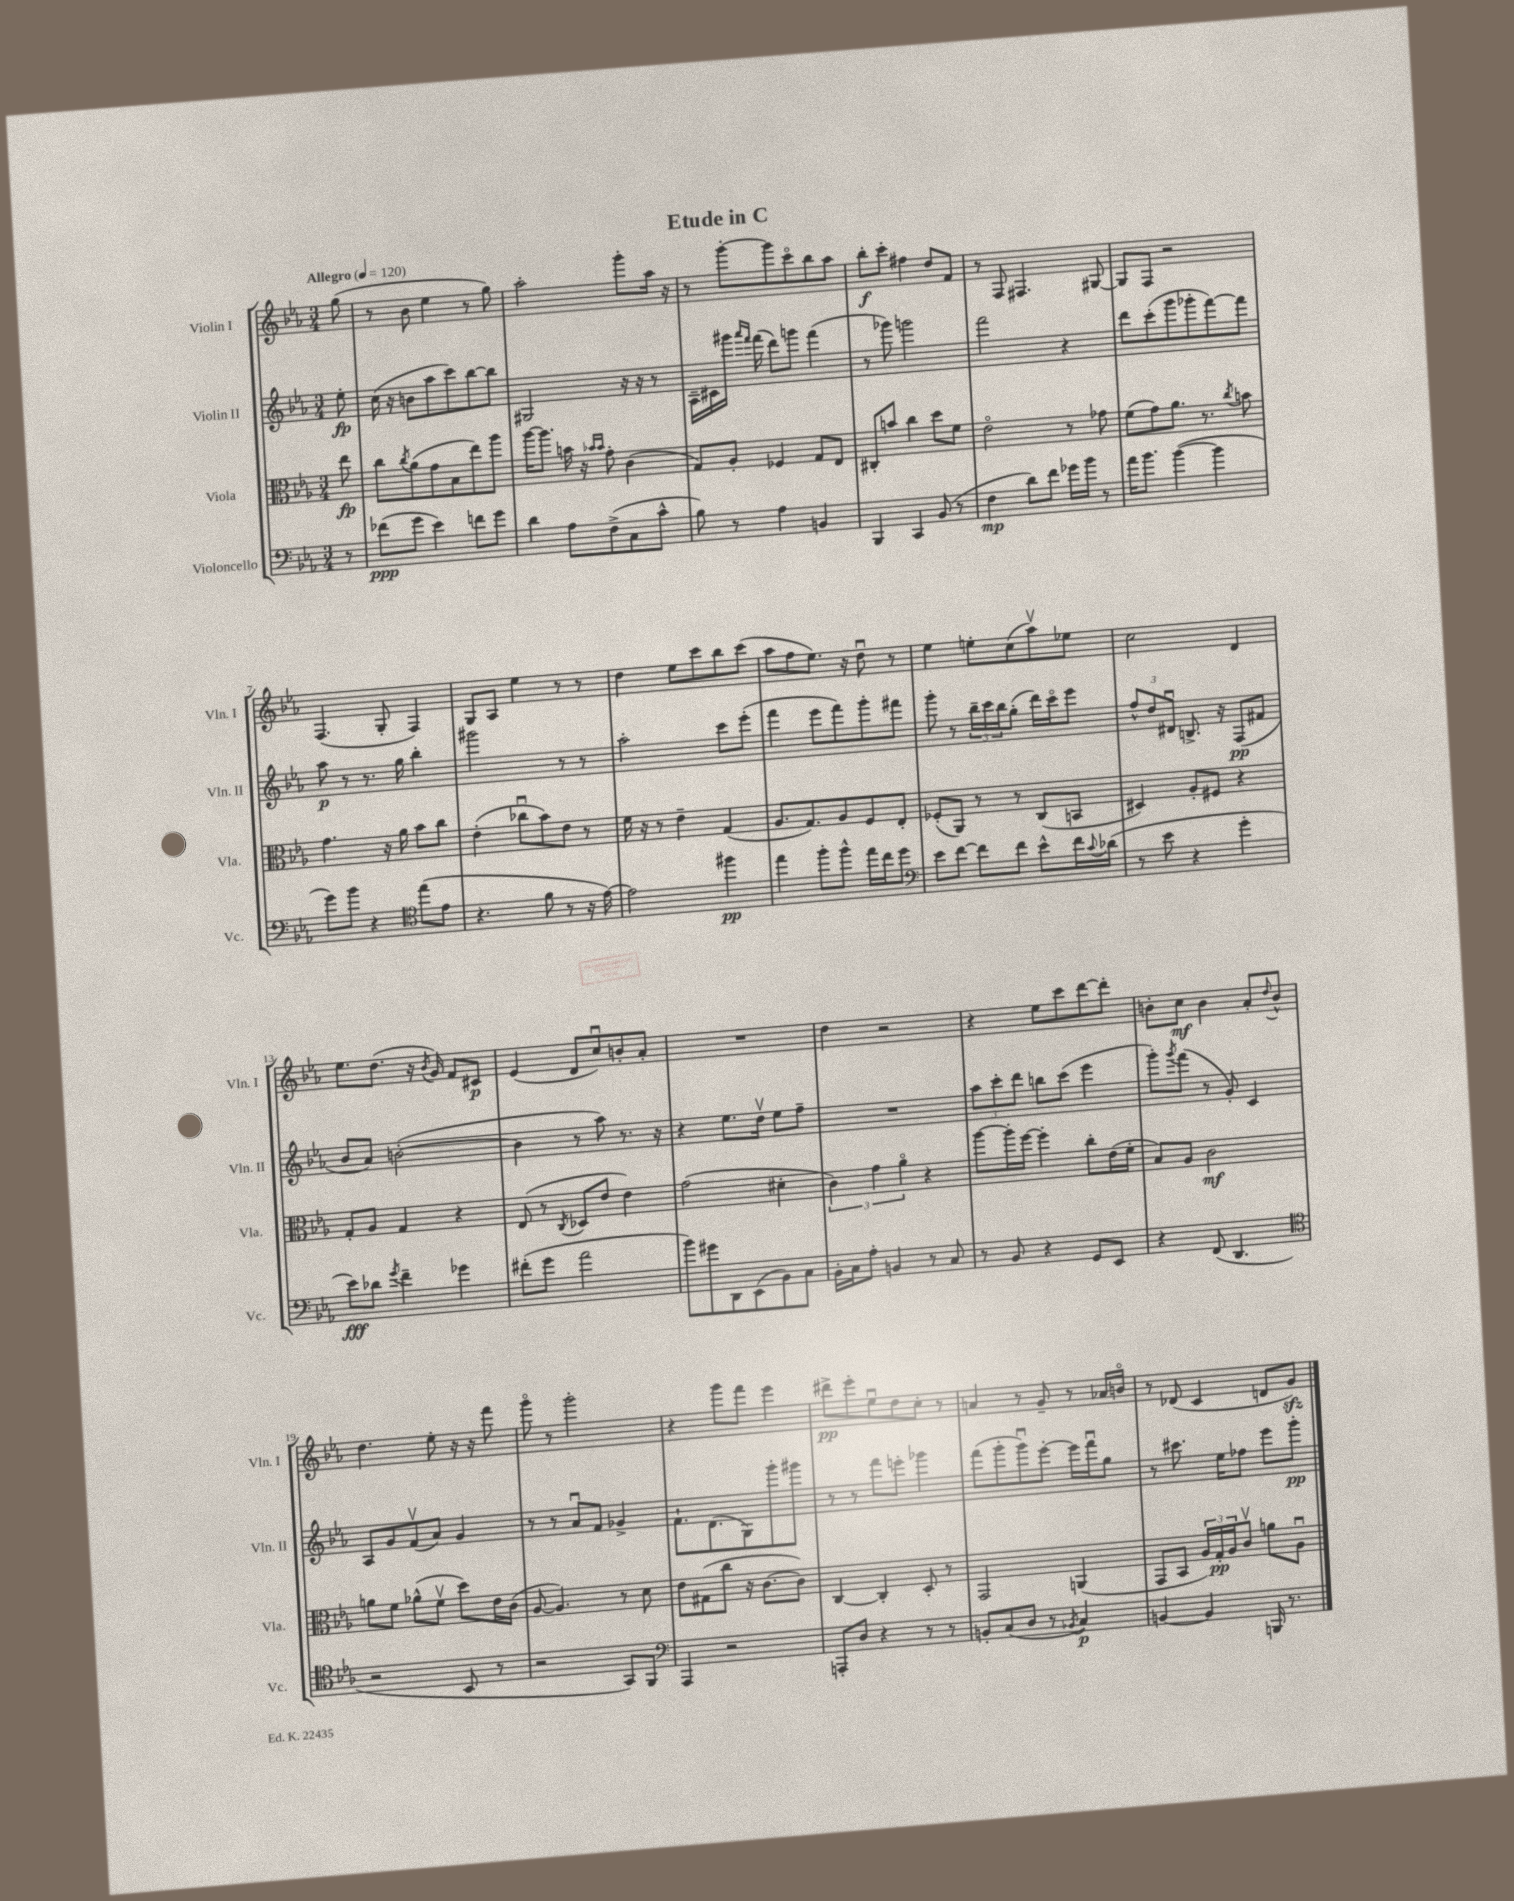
\header { title = "Etude in C" }
<<
\new StaffGroup <<
\new Staff = "s0" \with { instrumentName = "Violin I" shortInstrumentName = "Vln. I" } {
    \clef treble \key ees \major \numericTimeSignature \time 3/4 \partial 8 \tempo "Allegro" 4 = 120
    g''8( |
    r8 bes'8 ees''4 r8 g''8) |
    aes''2-. g'''8-. aes''16 r16 |
    r8 g'''8~-. g'''8 c'''8\flageolet bes''8 aes''8 |
    bes''8-.\f c'''8-. fis''4 d''8 f'8 |
    r8 f8 fis4. gis8~ |
    gis8 f8 r2 |
    f4.( g8-. f4) |
    g8 aes8 ees''4 r8 r8 |
    d''4 ees''8 c'''8 bes''8 c'''8( |
    aes''8 f''8 ees''8.) r16 d''8\downbow r8 |
    ees''4 e''8-. c''8( aes''8\upbow) ees''8 |
    c''2 d'4 |
    ees''8. d''8.( r16 \acciaccatura { bes'8 } g'16) f'8 cis'8\p |
    ees'4( d'8 c''8\downbow) b'8-. aes'8-. |
    R2. |
    d''4 r2 |
    r4 ees''8 c'''8 d'''8~ d'''8-. |
    b'8-. c''8\mf b'4 aes'8-. \appoggiatura { d''8 } b'8-^ |
    d''4. ees''8-. r16 r16 f'''8 |
    g'''8\flageolet r8 g'''2-. |
    r4 g'''8 f'''8 ees'''4 |
    dis'''8->\pp ees'''8-. ees''8\downbow d''8 c''8-. r8 |
    a'4 r8 g'8-- r8 aes'16 b'16\flageolet |
    r8 des'8( c'4 d'8 g'8\sfz) \bar "|." |
}
\new Staff = "s1" \with { instrumentName = "Violin II" shortInstrumentName = "Vln. II" } {
    \clef treble \key ees \major \numericTimeSignature \time 3/4 \partial 8
    ees''8-.\fp |
    c''16( r16 b'8 aes''8 c'''8) bes''8~ bes''8 |
    gis2 r16 r16 r8 |
    aes16-- cis'16 gis'''16 \grace { aes'''16 f'''16 } f'''16( d'''8) g'''8 f'''4( |
    r8 ges'''8) g'''2 |
    f'''2 r4 |
    d'''8 c'''8-.( g'''8 ges'''8-. f'''8~) f'''8 |
    aes''8\p r8 r8. g''16 bes''4-. |
    gis'''2 r8 r8 |
    aes''2-. c'''8 ees'''8-.( |
    f'''4 ees'''8 f'''8) g'''8-. fis'''8 |
    g'''8-. r8 \tuplet 3/2 { bes''16-- c'''16 bes''16 } g''8-.( d'''16) c'''16\flageolet ees'''8 |
    \tuplet 3/2 { f''8-^ d''8 dis'8\downbow } b8.-> r16 f8\pp( fis'8 |
    bes'8 aes'8) b'2~-.( |
    b'4 r8 aes''8) r8. r16 |
    r4 ees''8. d''16\upbow ees''8 f''8-- |
    R2. |
    \tuplet 3/2 { aes''8 c'''8-. d'''8 } b''8 c'''8( ees'''4 |
    g'''8-.) \acciaccatura { g'''8 } f'''8( r8 g'8-.) c'4 |
    aes8 g'8 f'8\upbow( aes'8) g'4 |
    r8 r8 aes'8\downbow f'8 ges'4-> |
    f'8.-! d'8.( g8) g'''8-. gis'''8 |
    r8 r8 f'''8 e'''8-. ges'''4 |
    f'''8( g'''8-. g'''8\downbow) ees'''8~-. ees'''16 f'''16\downbow g''8 |
    r8 cis'''8. ees''16 fes''8 ees'''8 g'''8-.\pp \bar "|." |
}
\new Staff = "s2" \with { instrumentName = "Viola" shortInstrumentName = "Vla." } {
    \clef alto \key ees \major \numericTimeSignature \time 3/4 \partial 8
    ees''8\fp |
    c''8 \acciaccatura { c''8 } aes'8( g'8 bes8 ees''8) aes''8 |
    aes''16~ aes''8. b'16 r16 \grace { bes'16 bes'16 } g'8-. c'4( |
    g8) aes8-. fes4 g8 ees8 |
    cis8-. b'8 c''4 d''8 f'8 |
    ees'2\flageolet r8 ges'8 |
    f'8( g'8) aes'8. r8. \acciaccatura { c''8 } b'8 |
    g'4. r16 aes'16 bes'8 c''8 |
    ees'4-.( ces''8\downbow bes'8) ees'8 r8 |
    f'16 r16 r8 ees'4-- g4( |
    aes8. g8.) aes8 f8 ees8-. |
    fes8-.( aes,8) r8 r8 c8( b,8 |
    dis4) aes8-. fis8 r4 |
    g8-. aes8 g4 r4 |
    ees8( r8 \acciaccatura { c8 } des8 ees'8 ees'4) |
    g'2( dis'4-. |
    \tuplet 3/2 { c'4) g'4 aes'4\flageolet } r4 |
    aes''8~ aes''16-. f''16~ f''4-. c''8-. ees'16( f'16-. |
    bes8) aes8 c'2\mf |
    a'8 f'8 aes'8-^( f'8\upbow d''8) ees'16 c'16( |
    aes8~ aes4.) r8 d'8 |
    ees'8 gis8( c''8 r16 c'8.~ c'8) |
    c4~ c4-. d8-. r8 |
    g,2 a,4( |
    g,8 bes,8 \tuplet 3/2 { aes16) g16-.\pp aes16 } c'8\upbow a'8 aes8\downbow \bar "|." |
}
\new Staff = "s3" \with { instrumentName = "Violoncello" shortInstrumentName = "Vc." } {
    \clef bass \key ees \major \numericTimeSignature \time 3/4 \partial 8
    r8 |
    fes'8\ppp( g'8 ees'4) f'8 g'8 |
    d'4 aes8 f8->( c8 c'8-^ |
    bes8) r8 aes4 b,4 |
    bes,,4 c,4 bes,8( r8 |
    f4\mp d'8) f'8 ges'16 bes'16 r8 |
    aes'16 bes'8. bes'4~( bes'4 |
    g'8) bes'8 r4 \clef tenor ees''8( ees'8 |
    r4. f'8 r8 r16 ees'16~) |
    ees'2 fis''4\pp |
    ees''4 f''8-. f''8-^ ees''16 c''16 d''8 |
    \clef bass ees'8 f'8~ f'8 f'8 ees'8-^ f'16 \appoggiatura { c'8 } des'16( |
    r8 ees'8 r4 g'4-. |
    ees'8\fff) des'8 \acciaccatura { g'8 } f'4-- ges'4 |
    fis'8-.( g'8 aes'2 |
    bes'8) gis'8 d,8 ees,8( bes,8) c8 |
    bes,16-. c16 aes8-. b,4 r8 c8 |
    r8 bes,8 r4 g,8 ees,8 |
    r4 f,8( d,4. |
    \clef tenor r2 bes,8 r8 |
    r2 g,8) f,8 |
    \clef bass aes,,4 r2 |
    a,,8-. d8 r4 r8 r8 |
    b,8-. c8( d8 r8 \acciaccatura { bes,8 } c4\p) |
    b,4~ b,4 b,,16 r8. \bar "|." |
}
>>
>>
